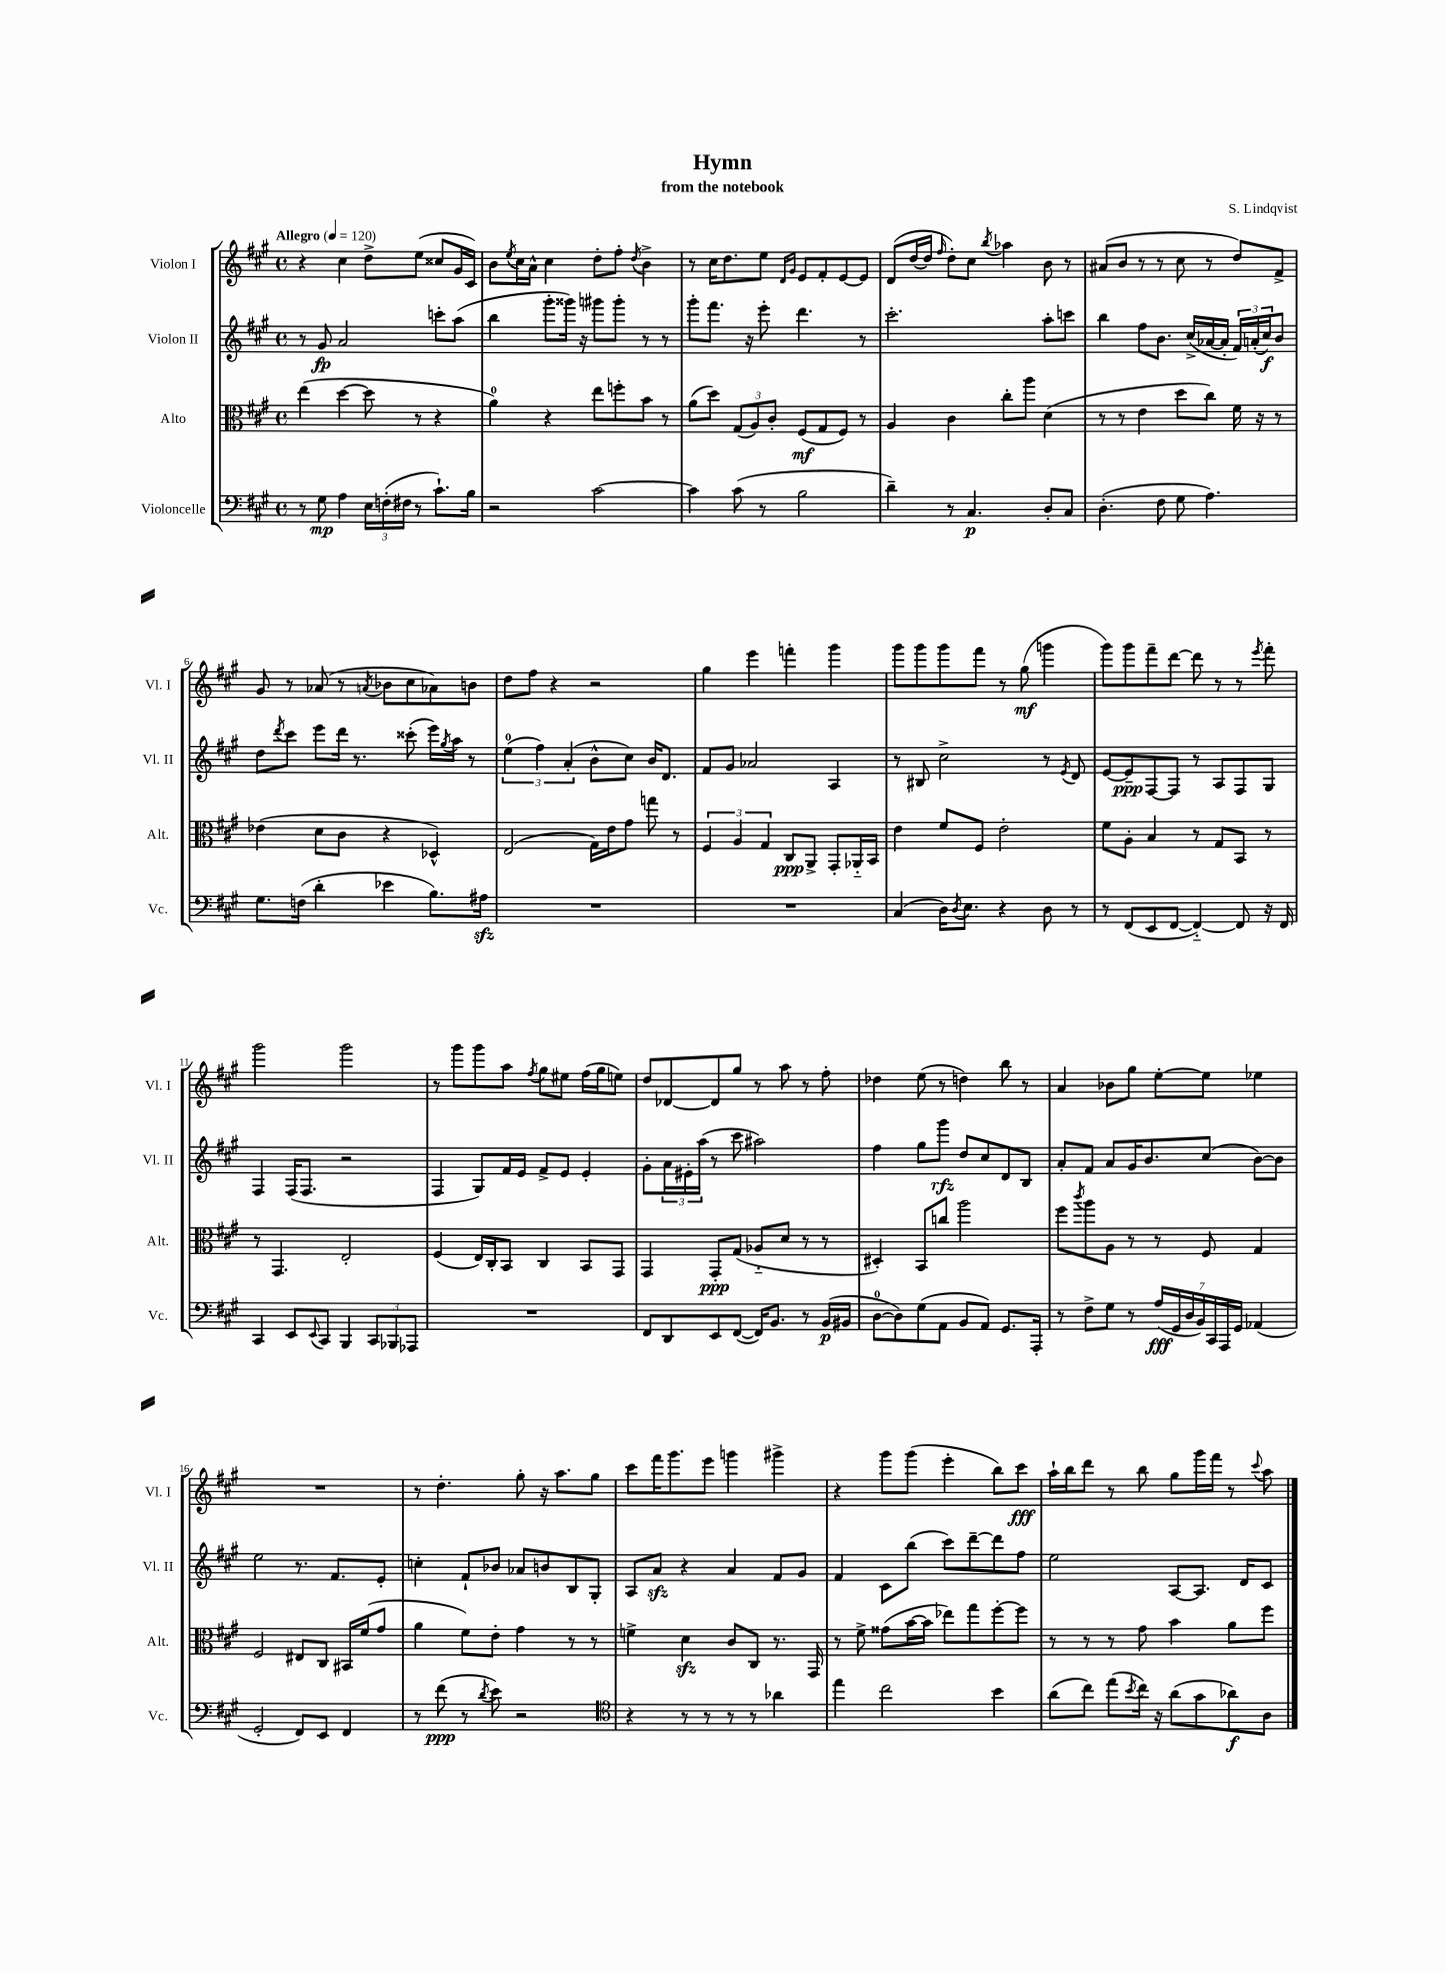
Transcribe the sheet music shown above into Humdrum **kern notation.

**kern	**kern	**kern	**kern
*staff4	*staff3	*staff2	*staff1
*clefF4	*clefC3	*clefG2	*clefG2
*k[f#c#g#]	*k[f#c#g#]	*k[f#c#g#]	*k[f#c#g#]
*M4/4	*M4/4	*M4/4	*M4/4
*met(c)	*met(c)	*met(c)	*met(c)
*MM120	*MM120	*MM120	*MM120
8r	(4ee\	8r	4r
8G#\	.	8g#/	.
4A\	[4dd\	2a/	4cc#\
24E\LL	8dd\]	.	8dd^\L
(24F'\	.	.	.
24F#\JJ	.	.	.
8r	8r	.	(8ee\J
8.c#`\L)	4r	8ccc'\L	8cc##/L
.	.	(8aa\J	16g#/L
16B\Jk	.	.	16c#/JJ)
=	=	=	=
2r	4a\)	4bb\	8b\L
.	.	.	8qee/
.	.	.	16cc#\L
.	.	.	16a^^\JJ
.	4r	8ggg#'\L	4cc#\
.	.	16ggg##\Jk)	.
.	.	16r	.
[2c#\	8ee\L	8ggg#\L	8dd'\L
.	8ff'\	8ggg#'\J	8ff#'\J
.	.	.	8qdd/
.	8b\J	8r	4b^\
.	8r	8r	.
=	=	=	=
4c#\]	(8a\L	8ggg#'\L	8r
.	8dd\J)	8.fff#\J	16cc#\LK
.	.	.	8.dd\
(8c#\	(12G#/L	.	.
.	.	16r	.
.	12A/)	.	.
8r	.	8eee'\	8ee\J
.	12c#'/J	.	.
.	.	.	16qqd/LL
.	.	.	16qqg#/JJ
2B\	(8F#/L	4.ddd\	8e/L
.	8G#/	.	8f#'/
.	8F#/J)	.	[8e/
.	8r	8r	8e/]J
=	=	=	=
4d~\)	4A/	2.ccc#'\	(8d/L
.	.	.	[16dd/L
.	.	.	16dd/]JJ
.	.	.	16qqff#/
8r	4c#\	.	8dd'\L)
4.C#/	.	.	8cc#\J
.	.	.	8qbb/
.	8cc#'\L	.	4aa-\
.	8aa\J	.	.
8D'/L	(4d\	8aa'\L	8b\
8C#/J	.	8ccc\J	8r
=	=	=	=
(4.D'\	8r	4bb\	(8a#/L
.	8r	.	8b/J
.	4e\	8ff#\L	8r
8F#\	.	8.b\J	8r
8G#\	8dd\L	.	8cc#\
.	.	(16cc#^/LL	.
4.A\)	8cc#\J)	[16a-/	8r
.	.	16a-'/]JJ	.
.	16f#\	24f#/LL)	8dd/L)
.	.	(24a'/	.
.	16r	.	.
.	.	24cc#/J)	.
.	8r	8b/J	8f#^/J
=	=	=	=
8.G#\L	(4e-\	8dd\L	8g#/
.	.	8qddd/	.
.	.	8ccc#\J	8r
(16F\Jk	.	.	.
4d'\	8d\L	8eee\L	(8a-/
.	8c#\J	16ddd\Jk	8r
.	.	8.r	.
.	.	.	8qa/
4e-\	4r	.	8b-\L
.	.	(8ccc##'\	8cc#\
8.B\L)	4D-^^/)	16eee\LL)	8a-\)
.	.	8qgg#/	.
.	.	16aa\JJ	.
.	.	8r	8b\J
16A#\Jk	.	.	.
=	=	=	=
1r	(2E/	(6ee\	8dd\L
.	.	.	8ff#\J
.	.	6ff#\)	.
.	.	.	4r
.	.	(6a'/	.
.	16G#\LL)	8b^^\L	2r
.	16e\J	.	.
.	8g#\J	8cc#\J)	.
.	8gg\	16b/LK	.
.	.	8.d/J	.
.	8r	.	.
=	=	=	=
1r	6F#/	8f#/L	4gg#\
.	.	8g#/J	.
.	6A/	.	.
.	.	2a-/	4eee\
.	6G#/	.	.
.	8C#/L	.	4fff'\
.	8AA^/J	.	.
.	8GG#'/L	4A/	4ggg#\
.	16AA-'~/L	.	.
.	16BB/JJ	.	.
=	=	=	=
(4C#/	4e\	8r	8ggg#\L
.	.	8B#/	8ggg#\
16D\LK)	8f#/L	2cc#^\	8ggg#\
8qD/	.	.	.
8.E\J	.	.	.
.	8F#/J	.	8fff#\J
4r	2e'\	.	8r
.	.	.	(8gg#\
8D\	.	8r	4ggg\
.	.	8qe/	.
8r	.	8d/	.
=	=	=	=
8r	8f#\L	[8e/L	8ggg#\L)
(8FF#/L	8A'\J	8e~/]	8ggg#\
8EE/	4B/	[8F#/	8fff#~\
[8FF#/J	.	8F#/]J	[8ddd\J
4FF#'~/_)	8r	8r	8ddd\]
.	8G#/L	8A/L	8r
8FF#/]	8BB/J	8F#/	8r
.	.	.	8qeee/
16r	8r	8G#/J	8fff#'\
16FF#/	.	.	.
=	=	=	=
4CC#/	8r	4F#/	2ggg#\
.	4.GG#/	.	.
8EE/L	.	(16F#/LK	.
.	.	8.F#/J	.
8qqEE/	.	.	.
8CC#/J	.	.	.
4BBB/	2E'/	2r	2ggg#\
12CC#/L	.	.	.
12BBB-/	.	.	.
12AAA-/J	.	.	.
=	=	=	=
1r	(4F#/	4F#/	8r
.	.	.	8ggg#\L
.	16E/LL)	8G#/L)	8ggg#\
.	16C#'/J	.	.
.	8BB/J	16f#/L	8aa\J
.	.	16e/JJ	.
.	.	.	8qff#/
.	4C#/	8f#^/L	8gg#\L
.	.	8e/J	8ee#\J
.	8BB/L	4e'/	(16ff#\LL
.	.	.	16gg#\J
.	8GG#/J	.	8ee\J)
=	=	=	=
8FF#/L	4GG#/	8g#'\L	8dd/L
8DD/	.	24a\L	[8d-/
.	.	24e#'\	.
.	.	(24aa\JJ	.
8EE/	8GG#'/L	8r	8d-/]
([8FF#/J	(8G#/J	8ccc#\	8gg#/J
16FF#/]LK)	8A-'~/L	2aa#\)	8r
8.BB/J	.	.	.
.	8d/J	.	8aa\
8r	8r	.	8r
(16BB/LL	8r	.	8ff#'\
16BB#/JJ	.	.	.
=	=	=	=
[8D\L	4D#'/)	4ff#\	4dd-\
8D\])	.	.	.
(8G#\	8BB/L	8gg#\L	(8ee\
8AA\J	8cc/J	8ggg#\J	8r
8BB/L	2aa\	8dd/L	4dd\)
8AA/J)	.	8cc#/	.
8.GG#/L	.	8d/	8bb\
.	.	8B/J	8r
16AAA'/Jk	.	.	.
=	=	=	=
8r	8ff#\L	8a'/L	4a/
.	8qccc#/	.	.
8F#^\L	8aa\	8f#/J	.
8G#\J	8A\J	8a/L	8b-\L
8r	8r	16g#/K	8gg#\J
.	.	8.b/	.
(28A/LL	8r	.	[8ee'\L
28GG#/	.	.	.
28D/	.	.	.
28BB/)	.	.	.
.	8F#/	(8cc#/J	8ee\]J
28CC#/	.	.	.
28AAA/	.	.	.
28GG#/JJ	.	.	.
(4AA-/	4G#/	[8b\L)	4ee-\
.	.	8b\]J	.
=	=	=	=
2GG#'/	2F#/	2ee\	1r
8FF#/L)	8E#/L	8.r	.
8EE/J	8C#/J	.	.
.	.	8.f#/L	.
4FF#/	16BB#/LL	.	.
.	(16f#/J	.	.
.	8g#/J	8e'/J	.
=	=	=	=
8r	4a\	4cc'\	8r
(8f#\	.	.	4.dd'\
8r	8f#\L)	8f#`/L	.
8qd/	.	.	.
8e\)	8e'\J	8b-/J	.
2r	4g#\	8a-/L	8gg#'\
.	.	8b/	16r
.	.	.	8.aa\L
.	8r	8B/	.
.	8r	8G#'/J	8gg#\J
=	=	=	=
*clefC4	*	*	*
4r	4f^\	8A/L	8ccc#\L
.	.	8a/J	16fff#\K
.	.	.	8.ggg#\
8r	4d\	4r	.
8r	.	.	8eee\J
8r	8c#/L	4a/	4ggg\
8r	8C#/J	.	.
4a-\	8.r	8f#/L	4ggg#^\
.	.	8g#/J	.
.	16GG#/	.	.
=	=	=	=
4ee\	8r	4f#/	4r
.	8f#^\	.	.
2cc#\	(8g##\L	8c#\L	8ggg#\L
.	[16b\L	(8bb\J	(8ggg#\J
.	16b\]JJ	.	.
.	8ee-\L)	8ccc#\L)	4eee'\
.	8gg#\	[8ddd~\	.
4b\	[8ff#'\	8ddd\]	8bb\L)
.	8ff#\]J	8ff#\J	8ccc#\J
=	=	=	=
(8a\L	8r	2ee\	16aa`\LL
.	.	.	16bb\J
8cc#\J)	8r	.	8ddd\J
(8ee\L	8r	.	8r
8qb/	.	.	.
16cc#\Jk)	8g#\	.	8bb\
16r	.	.	.
(8a\L	4b\	[8A/L	8gg#\L
8g#\	.	8.A/]J	16ggg#\L
.	.	.	16fff#\JJ
8a-\)	8a\L	.	8r
.	.	16d/LK	.
.	.	.	8qqccc#/
8A\J	8ff#\J	8c#/J	8aa\
==	==	==	==
*-	*-	*-	*-
